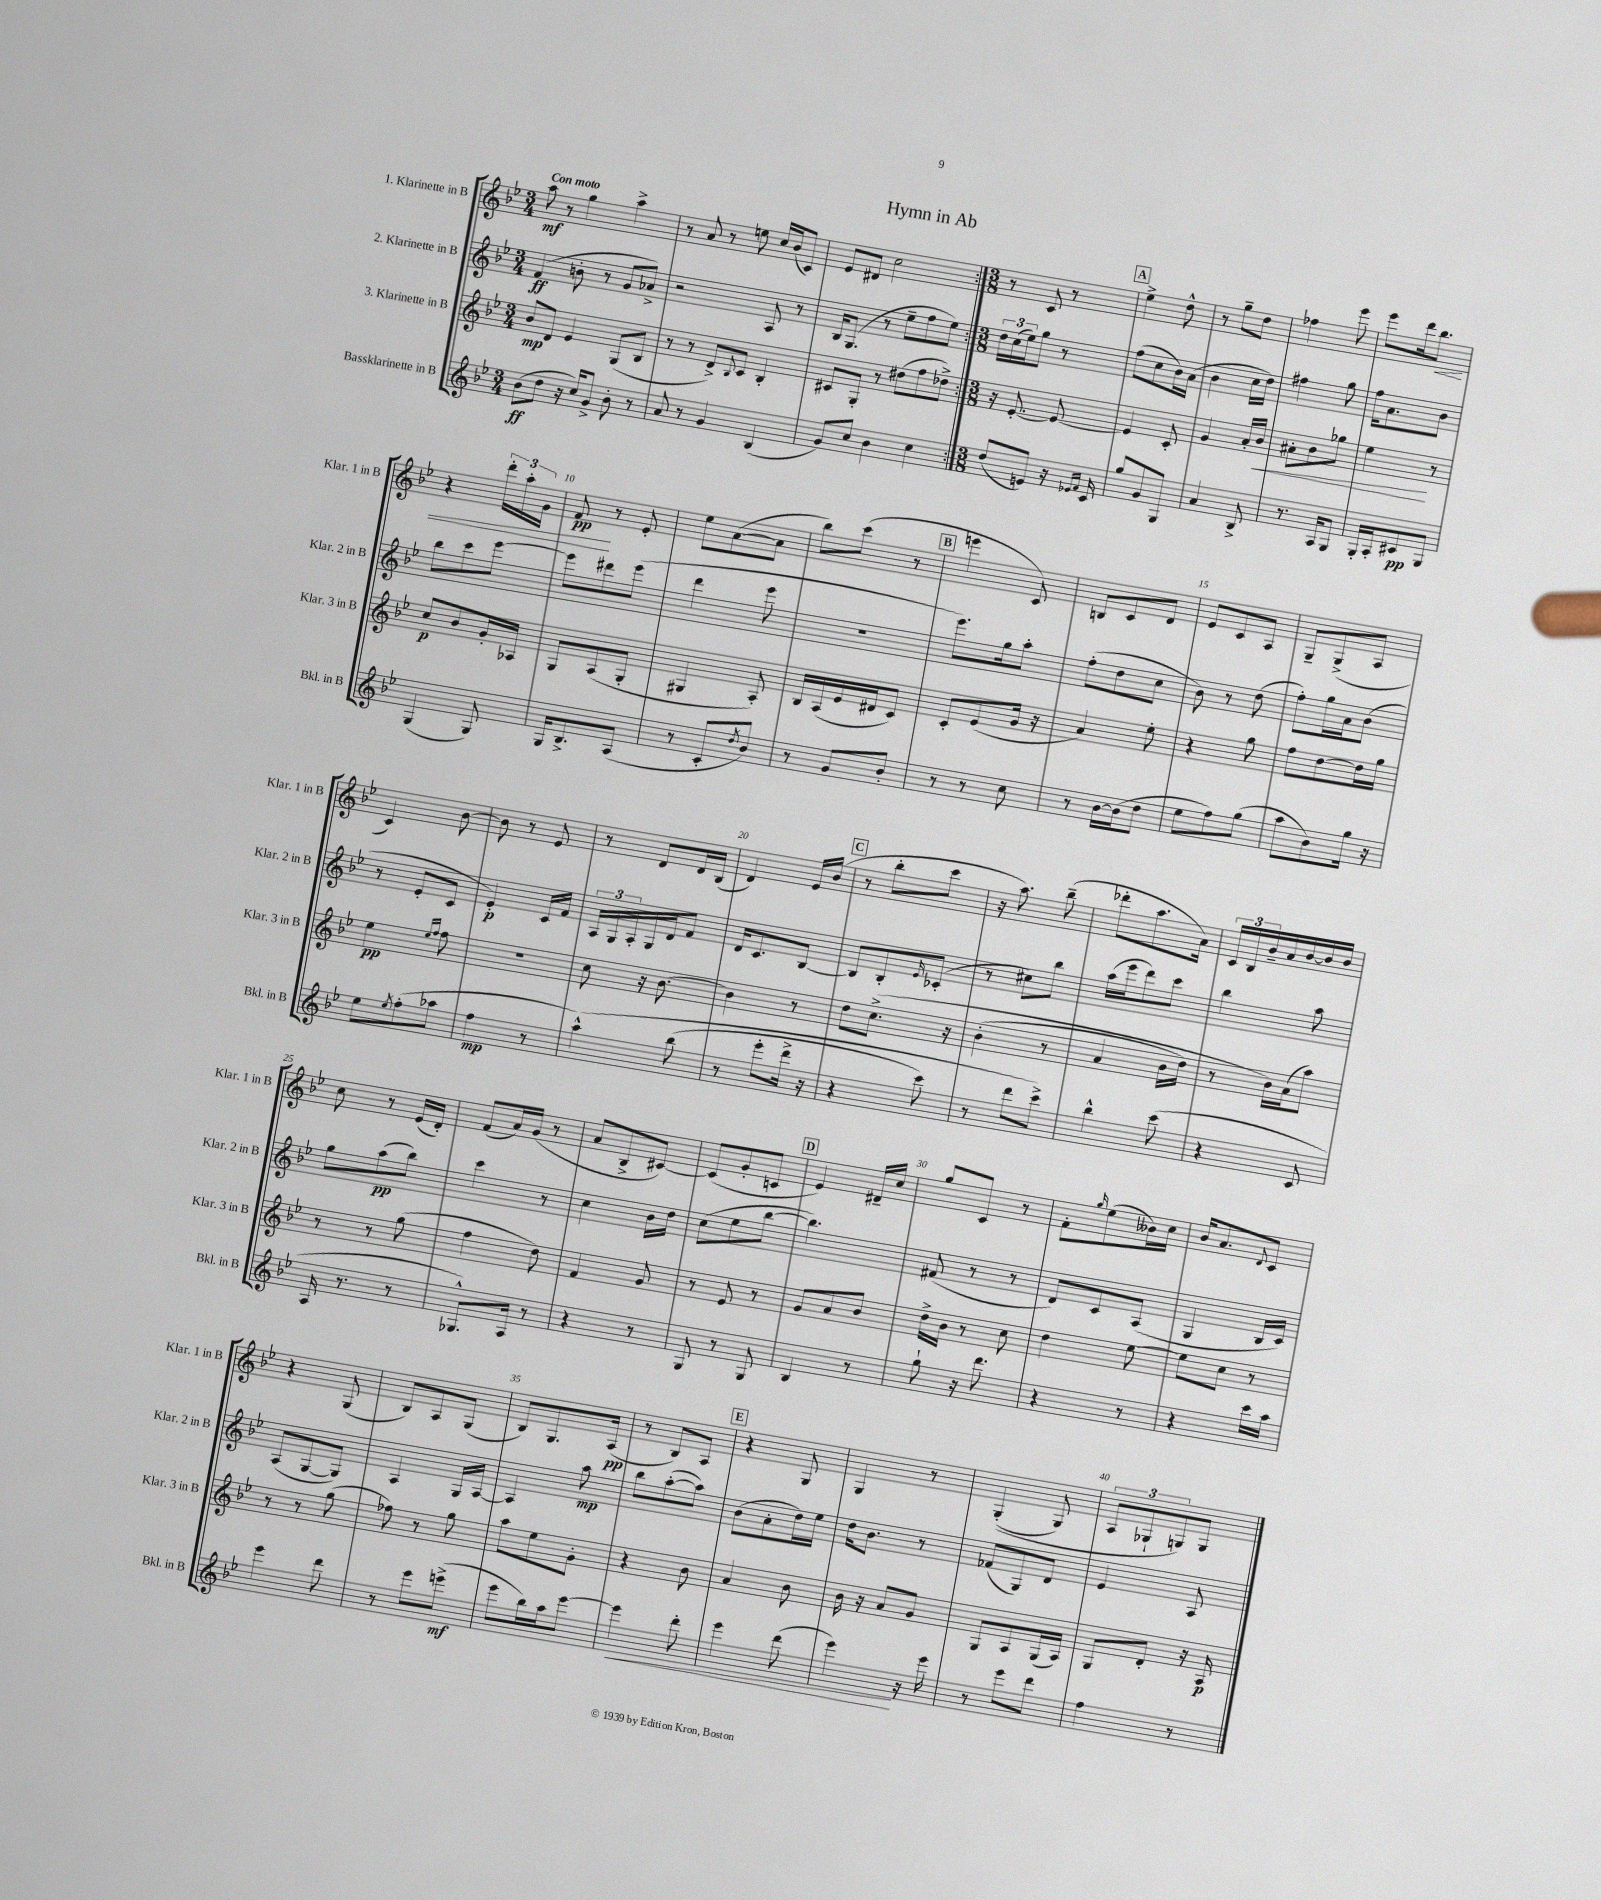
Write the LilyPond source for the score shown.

\header { title = "Hymn in Ab" }
<<
\new StaffGroup <<
\new Staff = "s0" \with { instrumentName = "1. Klarinette in B" shortInstrumentName = "Klar. 1 in B" } {
    \clef treble \key bes \major \numericTimeSignature \time 3/4 \tempo "Con moto"
    \repeat volta 2 { a''8\mf r8 g''4 a''4-> |
    r8 a'8 r8 e''8 c''16 bes'16( c'8) |
    ees'8 dis'8 c''2 | }
    \numericTimeSignature \time 3/8 r8 c'8 r8 |
    \mark \markup { \box "A" } ees''4-> d''8-^ |
    r8 g''8-- d''8 |
    fes''4 ees'''8 |
    ees'''8 d'''16 bes''8.\< |
    r4 \tuplet 3/2 { d'''16-. a''16-. g'16 } |
    f'8\pp\! r8 ees'8-. |
    ees''8 a'8~( a'8 |
    bes''8) c'''8( r8 |
    \mark \markup { \box "B" } e'''4 c'8) |
    b8 c'8 d'8 |
    ees'8 c'8 a8 |
    g8-- g8->( a8 |
    c'4) bes'8~ |
    bes'8 r8 ees'8 |
    r8 d'8 d'16 bes16( |
    d'4) ees'16 bes'16( |
    \mark \markup { \box "C" } r8 bes''8-. c'''8 |
    r16 a''8.) bes''8--( |
    des'''8-. a''8. a'16) |
    \tuplet 3/2 { c'16 bes16 bes'16-- } a'16 bes'16~ bes'16 bes'16 |
    c''8 r8 ees'16( d'16-.) |
    f'8( a'16) g'16( r8 |
    a'8 bes8-> cis'8~) |
    cis'8( g'8-. c'8 |
    \mark \markup { \box "D" } ees'4) dis'16-- c''16 |
    g''8 c'8 r8 |
    f'8-. \grace { g''16 } ees''8( beses'16) c''16 |
    bes'16 a'8. \appoggiatura { d'8 } c'8 |
    r4 g8( |
    bes8) a8 g8( |
    bes8) g8. a16\pp( |
    r8 bes8) a8 |
    \mark \markup { \box "E" } r4 g8 |
    g4 r8 |
    g4-.(\( g8) |
    \tuplet 3/2 { a8 ges8-! g8\) } g8 \bar "|." |
}
\new Staff = "s1" \with { instrumentName = "2. Klarinette in B" shortInstrumentName = "Klar. 2 in B" } {
    \clef treble \key bes \major \numericTimeSignature \time 3/4
    \repeat volta 2 { f'4\ff( b'8-. r8 g'8 aes'8->) |
    r2 a8 r8 |
    bes16 g8.( r8 ees''8-- f''8 ees''8) | }
    \numericTimeSignature \time 3/8 \tuplet 3/2 { d''16 c''16( ees''16) } g''8 r8 |
    \mark \markup { \box "A" } f''8( c''8 bes'16) a'16( |
    bes'4 c''16 d''16) |
    fis''4 g''8 |
    f''16 a'8. bes'8 |
    bes''8 c'''8 ees'''8~ |
    ees'''8 dis'''8 ees'''8( |
    d'''4 ees'''8 |
    R4. |
    \mark \markup { \box "B" } ees'''8.) g''16 a''8-. |
    f''8-.( d''8 c''8 |
    bes'8) r8 d''8( |
    f''8-.) g''16 a'16 bes'8( |
    r8 ees'8-. c'8 |
    ees'4-.\p) c'16 f'16 |
    \tuplet 3/2 { a16 g16 a16-. } g16 d'16 f'8 |
    d'16 c'8. bes8~ |
    \mark \markup { \box "C" } bes8 bes8-. \grace { ees'16 } ces'8-.( |
    r8 cis''8) bes''8 |
    a''16( ees'''16 d'''8) c'''8 |
    bes''4 a''8 |
    g''8 a''8\pp( bes''8) |
    c'''4 r8 |
    c''4 bes'16 d''16 |
    c''8( ees''8 bes''8~ |
    \mark \markup { \box "D" } bes''4.) |
    fis'8( r8 r8 |
    d'8) c'8 a8( |
    g4 bes16 c'16) |
    a8( g8~ g8) |
    a4 g16 a16~ |
    a4 a''8\mp |
    bes''8 a''8~-.( a''8) |
    \mark \markup { \box "E" } bes'8( a'8-. d''16) ees''16 |
    d''16 bes'8. r8 |
    fes'8( g8) d'8 |
    ees'4 a8 \bar "|." |
}
\new Staff = "s2" \with { instrumentName = "3. Klarinette in B" shortInstrumentName = "Klar. 3 in B" } {
    \clef treble \key bes \major \numericTimeSignature \time 3/4
    \repeat volta 2 { bes'8\mp d'8 ees'4 g8( bes8 |
    r8 r8 d'8->) \appoggiatura { bes8 } c'8 bes4-. |
    cis'8 g8-. r8 dis''8( f''8 des''8->) | }
    \numericTimeSignature \time 3/8 r16 ees'8.~-. ees'8~ |
    \mark \markup { \box "A" } ees'4 c'8-. |
    g'4 a'16-. bes'16\< |
    ais'8-. bes'8 ges''8 |
    ees''4\! r8 |
    c''8\p bes'8 g'16-. aes16 |
    g8 a8( g8-. |
    gis4 a8-.) |
    bes16 a16( ees'16 dis'16 c'8) |
    \mark \markup { \box "B" } c'8-. ees'8( g'16 r16 |
    a'4) ees''8-. |
    r4 g''8 |
    f''8 d''8~ d''16 g''16 |
    ees''4\pp \grace { ees''16 f''16 } f''8 |
    R4. |
    c''8 r16 bes'8.~ |
    bes'4 r8 |
    \mark \markup { \box "C" } d''8 c''8.->\( r16 |
    bes'4-.( r8 |
    a'4 bes'16 d''16) |
    r8 bes'16\) a'16( a''8) |
    r8 r8 g''8( |
    f''4 d''8) |
    f'4 g'8 |
    r8 ees'8 r8 |
    \mark \markup { \box "D" } g'8 a'8 bes'8 |
    d''16-> bes'16 r8 c''8 |
    d''4 ees''8~ |
    ees''8 c''8 r8 |
    r8 r8 g''8( |
    fes''8) r8 g''8 |
    a''8 ees''8 g'8-. |
    r4 bes'8 |
    \mark \markup { \box "E" } a'4 bes'8 |
    bes'16 r16 a'8 g'8 |
    g8 a8 g16( a16) |
    g8 d'8-. r16 a16\p \bar "|." |
}
\new Staff = "s3" \with { instrumentName = "Bassklarinette in B" shortInstrumentName = "Bkl. in B" } {
    \clef treble \key bes \major \numericTimeSignature \time 3/4
    \repeat volta 2 { bes'8\ff( d''8 r16 c''16) g'8-> bes'8-. r8 |
    a'8 r8 g'4 bes4( |
    g'8) c''8 bes'4 c''4 | }
    \numericTimeSignature \time 3/8 d''8( e'8) r16 \grace { ees'16 f'16 } c'16 |
    \mark \markup { \box "A" } g''8 g'8 g8 |
    a'4 bes8-> |
    r8. a16 g8 |
    g16-. a16-. cis'8\pp g8 |
    g4( g8) |
    g16 bes8.-> a8( |
    r8 c'8-. \acciaccatura { d''8 } bes'8) |
    r8 g'8 bes'8-. |
    \mark \markup { \box "B" } r8 r8 c''8 |
    r8 bes'16~ bes'16( d''8 |
    ees''8 f''8) g''8( |
    a''8 bes'8) g''16 r16 |
    ees''8 \acciaccatura { ees''8 } f''8-.( aes''8 |
    f''4\mp r8 |
    a''4-^)\( bes''8( |
    r8 ees'''8-. d'''16-> r16 |
    \mark \markup { \box "C" } r4 c'''8) |
    r8 d'''8 c'''8->\) |
    bes''4-^ c'''8( |
    r4 c'8 |
    a16 r8. r8 |
    ges8.-^) a16 r8 |
    r4 r8 |
    g8 r8 g8 |
    \mark \markup { \box "D" } bes4 r8 |
    g''8-! r16 d'''8. |
    r4 r8 |
    r4 c'''16 a''16 |
    ees'''4 d'''8 |
    r8 ees'''8 e'''8->\mf( |
    ees'''8 bes''16) a''16 ees'''8~ |
    ees'''4\< d'''8-. |
    \mark \markup { \box "E" } ees'''4 d'''8( |
    ees'''4\!) r16 ees'''16 |
    r8 ees'''8 d'''8 |
    f''4 r8 \bar "|." |
}
>>
>>
\layout { \context { \Score \override BarNumber.break-visibility = ##(#f #t #t) barNumberVisibility = #(every-nth-bar-number-visible 5) } }
